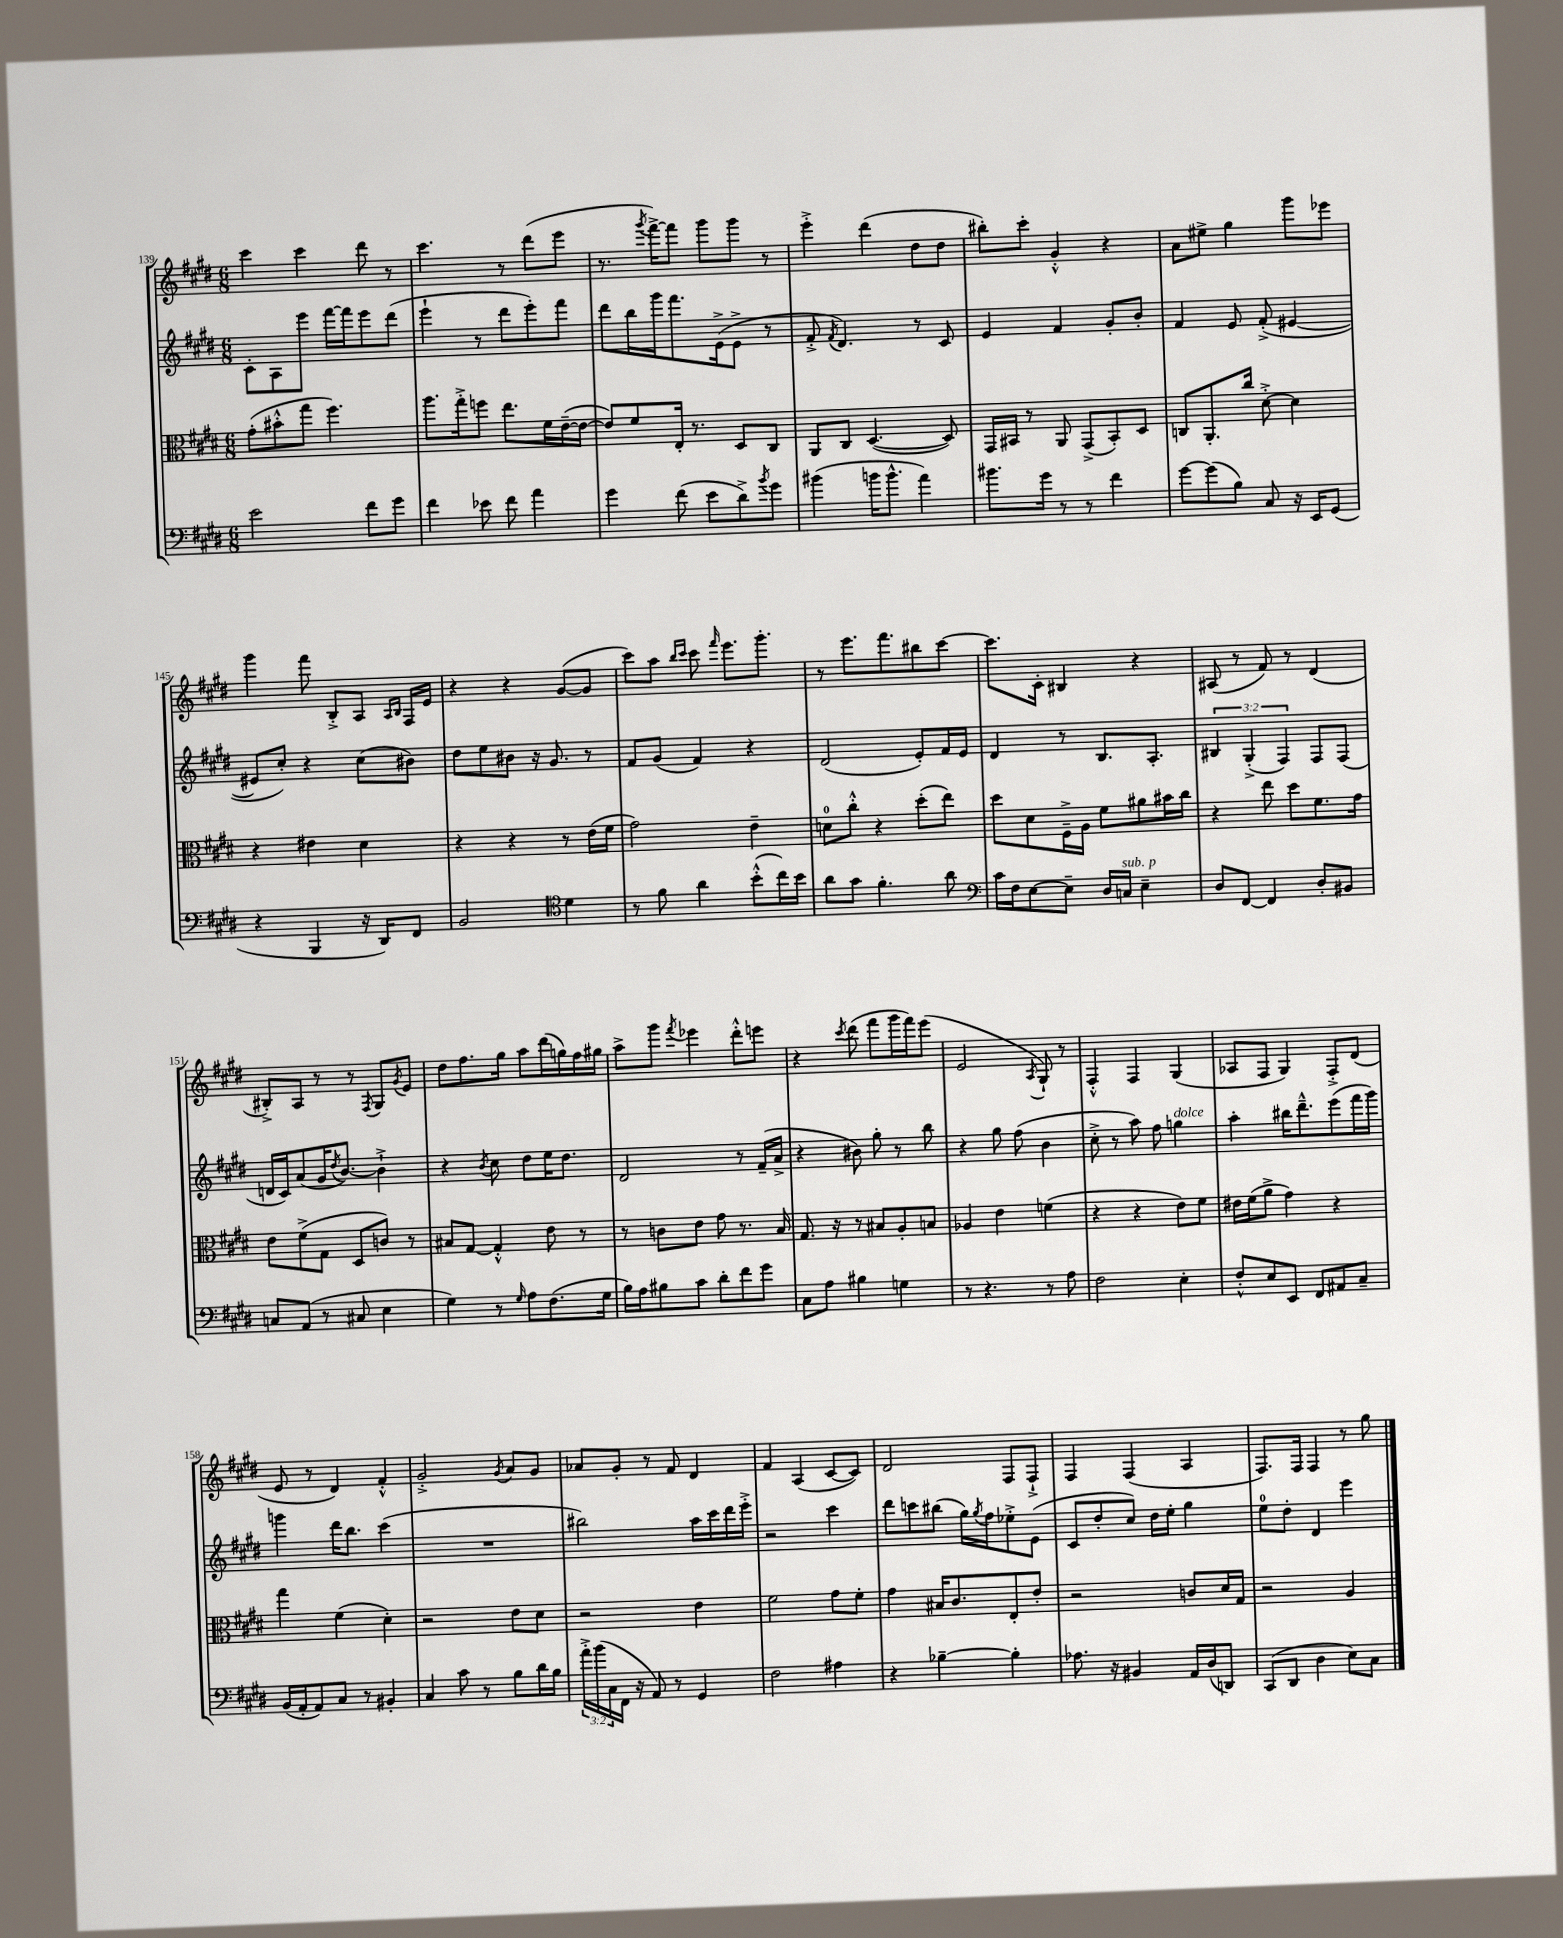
<<
\new StaffGroup <<
\new Staff = "s0" {
    \clef treble \key e \major \numericTimeSignature \time 6/8
    cis'''4 cis'''4 dis'''8 r8 |
    cis'''4. r8 dis'''8( e'''8 |
    r8. \acciaccatura { gis'''8 } fis'''16~->) fis'''8 gis'''8 gis'''8 r8 |
    e'''4-.-> dis'''4( dis''8 dis''8 |
    bis''8-.) cis'''8-. gis'4-.-^ r4 |
    a'8 eis''8-> gis''4 gis'''8 ees'''8 |
    gis'''4 fis'''8 b8-.-> a8 \grace { a16 b16 } fis16 e'16 |
    r4 r4 gis'8~( gis'8 |
    cis'''8) a''8 \grace { b''16 cis'''16 } cis'''8 \grace { fis'''16 } e'''8. gis'''8.-. |
    r8 e'''8. fis'''8. bis''8 cis'''8~ |
    cis'''8. cis'16-. bis4 r4 |
    ais8( r8 fis'8) r8 dis'4( |
    bis8-.->) a8 r8 r8 \acciaccatura { fis8 } gis8 \acciaccatura { gis'8 } e'8 |
    dis''8 fis''8. gis''16 a''8 dis'''16( g''16) fis''16 gis''16 |
    a''8-> gis'''8 \acciaccatura { fis'''8 } ees'''4 dis'''8-.-^ e'''8 |
    r4 \acciaccatura { cis'''8 } dis'''8( fis'''8 gis'''16 fis'''16) e'''8( |
    e'2 \acciaccatura { a8 } gis8-!) r8 |
    fis4-.-^ fis4 gis4( |
    aes8 fis8 gis4) fis8-.-> dis'8( |
    e'8 r8 dis'4) fis'4-.-^ |
    gis'2-.-> \acciaccatura { gis'8 } a'8 gis'8 |
    aes'8 gis'8-. r8 fis'8 dis'4 |
    fis'4 a4( cis'8~ cis'8) |
    dis'2 fis8 fis8-!-> |
    fis4 fis4( a4 |
    fis8.) fis16 fis4 r8 gis''8 \bar "|." |
}
\new Staff = "s1" {
    \clef treble \key e \major \numericTimeSignature \time 6/8 \override Staff.TupletNumber.text = #tuplet-number::calc-fraction-text
    cis'8-. a8 e'''8 fis'''16~ fis'''16 e'''8 dis'''8( |
    e'''4-! r8 dis'''8 e'''8-.) fis'''8 |
    dis'''8 b''16 gis'''16 fis'''8. e'16->( e'8-> r8 |
    fis'8-.-> \acciaccatura { fis'8 } dis'4.) r8 cis'8 |
    e'4 fis'4 gis'8-. b'8-. |
    fis'4 e'8 fis'8-.->( eis'4~ |
    eis'8 cis''8-.) r4 cis''8( bis'8) |
    dis''8 e''8 bis'8 r16 gis'8. r8 |
    fis'8 gis'8( fis'4) r4 |
    dis'2( e'8-.) fis'16 e'16 |
    dis'4 r8 b8. a8.-. |
    \tuplet 3/2 { bis4 gis4-.->( fis4) } fis8 fis8( |
    d'16 cis'16) a'8( gis'16 \acciaccatura { dis''8 } b'8.~) b'4-!-> |
    r4 \acciaccatura { b'8 } cis''8 dis''8 e''16 dis''8. |
    dis'2 r8 fis'16--( a'16-> |
    r4 bis'8) gis''8-. r8 b''8 |
    r4 gis''8 fis''8( b'4 |
    cis''8-.-> r8 a''8) fis''8 g''4^\markup { \italic "dolce" } |
    a''4-. bis''16 dis'''8.---^ e'''8( fis'''16 gis'''16) |
    g'''4 dis'''16 b''8. cis'''4( |
    R2. |
    bis''2) a''16 cis'''16 dis'''16 e'''16-.-> |
    r2 cis'''4 |
    dis'''8 c'''8 bis''8( gis''16) \acciaccatura { gis''8 } fis''16 ees''8-.-> e'8( |
    cis'8 dis''8-. cis''8) dis''16 e''16-. gis''4 |
    e''8-0 dis''8-. dis'4 e'''4 \bar "|." |
}
\new Staff = "s2" {
    \clef alto \key e \major \numericTimeSignature \time 6/8
    gis'8-.( bis'8-.-^ gis''8 fis''4.) |
    a''8. gis''16-.-> f''8 e''8. fis'16 e'16~--( e'16~ |
    e'8) fis'8 e16-. r8. dis8 cis8 |
    a,8 cis8 dis4.~( dis8) |
    gis,16 bis,16 r8 a,8 gis,8->( bis,8-.) dis8 |
    c8 a,8.-. cis''16 dis'8~-.-> dis'4 |
    r4 eis'4 dis'4 |
    r4 r4 r8 e'16( fis'16 |
    gis'2) e'4-- |
    d'8-0 cis''8-.-^ r4 dis''8-.( e''8) |
    dis''8 dis'8 fis16---> a16 fis'8 ais'8 bis'16 cis''16 |
    r4 e''8 dis''8 fis'8. gis'16 |
    e'8 fis'8->( gis8 dis8 c'8) r8 |
    bis8 gis8~ gis4-.-^ e'8 r8 |
    r8 c'8 e'8 gis'8 r8. b16 |
    gis8. r16 r8 bis8 a8-. b8 |
    aes4 e'4 f'4( |
    r4 r4 e'8) fis'8 |
    eis'16 fis'16( a'8-> gis'4) r4 |
    gis''4 fis'4( dis'4-.) |
    r2 e'8 dis'8 |
    r2 e'4 |
    fis'2 gis'8 fis'8-. |
    gis'4 bis16 cis'8. e8-. e'8-. |
    r2 c'8 dis'16 gis16 |
    r2 a4 \bar "|." |
}
\new Staff = "s3" {
    \clef bass \key e \major \numericTimeSignature \time 6/8 \override Staff.TupletNumber.text = #tuplet-number::calc-fraction-text
    e'2 fis'8 gis'8 |
    fis'4 ees'8 fis'8 a'4 |
    gis'4 fis'8( e'8 dis'8->) \acciaccatura { b'8 } gis'8 |
    bis'4( b'16 b'8.-^ a'4) |
    bis'8. gis'16 r8 r8 fis'4 |
    gis'8~ gis'8( b8) cis8 r16 e,16 gis,8( |
    r4 b,,4 r16 dis,16) fis,8 |
    b,2 \clef tenor dis'4 |
    r8 fis'8 a'4 b'8-.-^( cis''16) b'16 |
    a'8 gis'8 fis'4.-. a'8 |
    \clef bass cis'16 fis16 e8~ e8-- dis16 c16^\markup { \italic "sub. p" } e4-- |
    dis8 fis,8~ fis,4 dis8-. bis,8 |
    c8 a,8( r8 cis8 e4 |
    gis4) r8 \grace { gis16 } a8 fis8.( gis16 |
    b16) a16 bis8 cis'8 dis'8-. fis'8 gis'8 |
    cis8 a8 bis4 g4 |
    r8 r4. r8 a8 |
    fis2 e4-. |
    fis8-.-^ e8 e,8 fis,8 ais,8 cis8-- |
    b,16( a,16-. a,8) cis8 r8 bis,4-. |
    cis4 cis'8 r8 b8 dis'16 b16 |
    \tuplet 3/2 { a'16-.-> b'16( cis16 } fis,16 r16 a,8) r8 gis,4 |
    fis2 ais4 |
    r4 bes4~-- bes4-. |
    aes8. r16 bis,4 a,16 dis16( d,8) |
    cis,8( dis,8 dis4 e8) cis8 \bar "|." |
}
>>
>>
\layout { \context { \Score currentBarNumber = #139 } }
